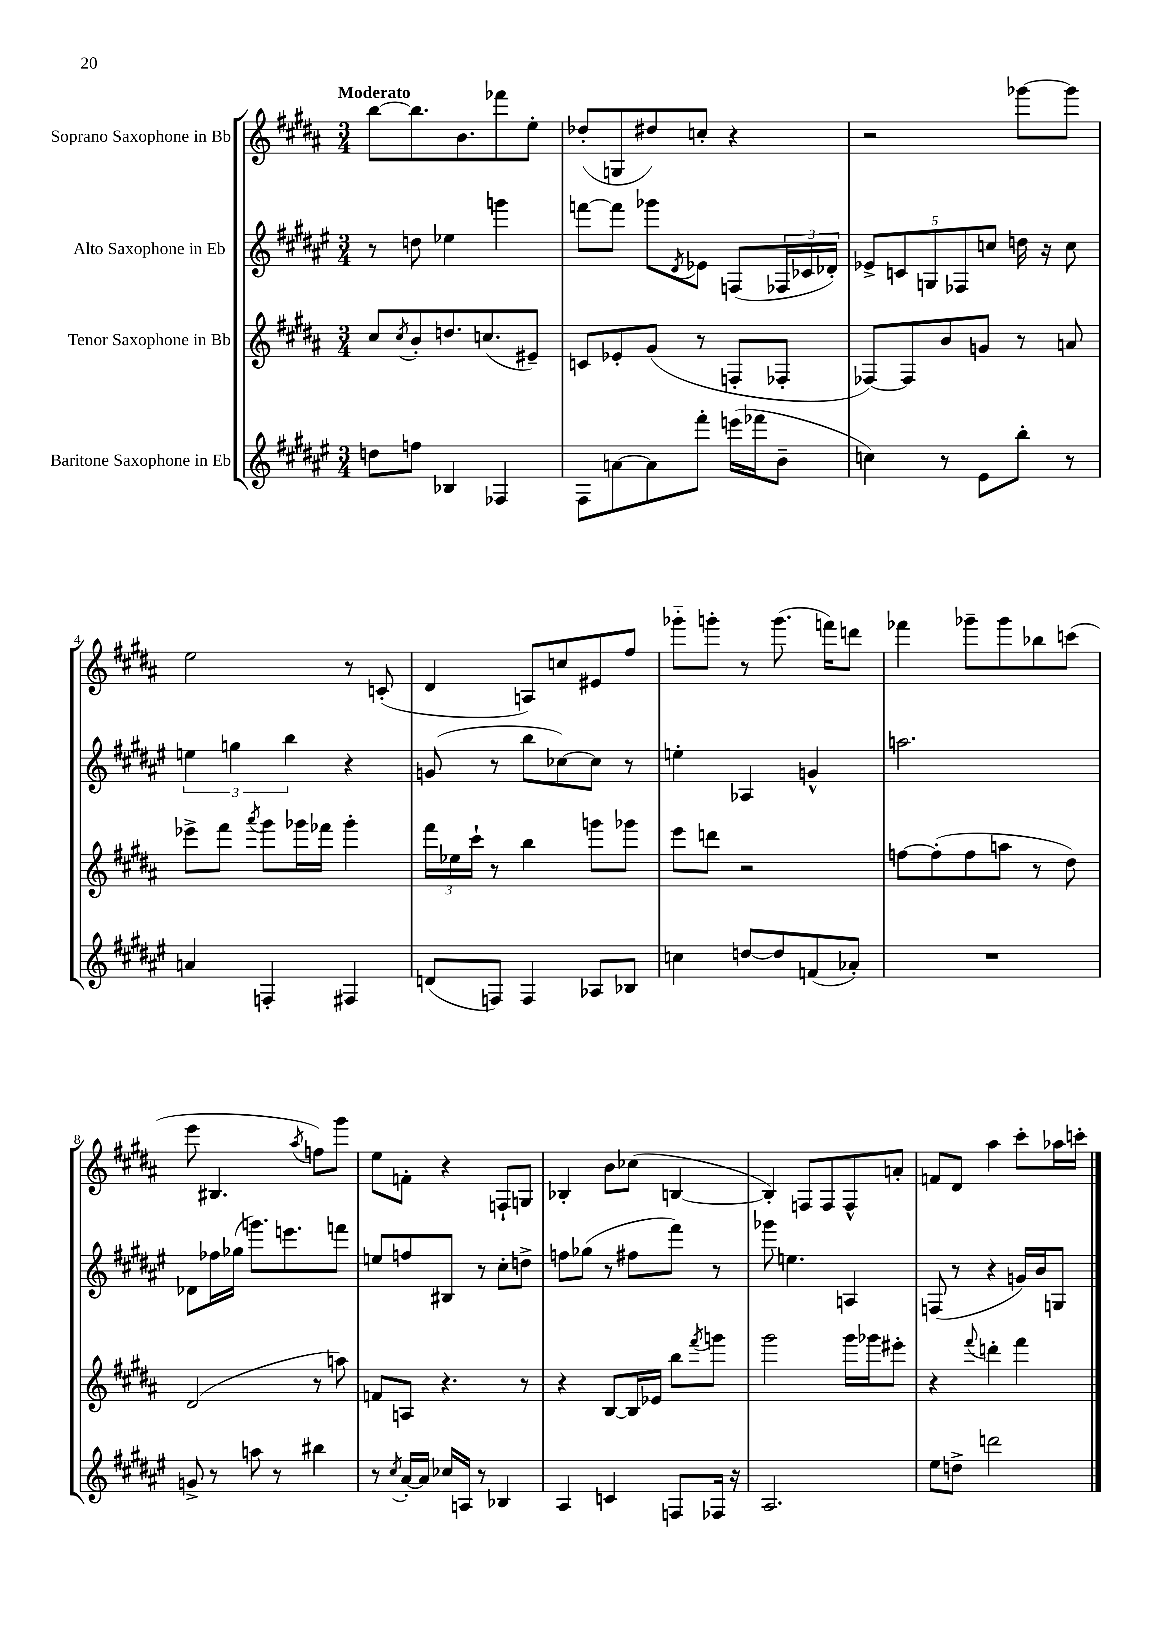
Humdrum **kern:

**kern	**kern	**kern	**kern
*part4	*part3	*part2	*part1
*staff4	*staff3	*staff2	*staff1
*I"Baritone Saxophone in Eb	*I"Tenor Saxophone in Bb	*I"Alto Saxophone in Eb	*I"Soprano Saxophone in Bb
*clefG2	*clefG2	*clefG2	*clefG2
*k[f#c#g#d#a#e#]	*k[f#c#g#d#a#]	*k[f#c#g#d#a#e#]	*k[f#c#g#d#a#]
*M3/4	*M3/4	*M3/4	*M3/4
=1	=1	=1	=1
!	!	!	!LO:TX:a:B:t=Moderato
8ddn\L	8cc#/L	8r	[8bb\L
.	8qcc#/	.	.
8ffn\J	8b'/	8ddn\	8.bb\]
4B-X/	8.ddn/	4ee-X\	.
.	.	.	8.b\
.	(8.ccn/	.	.
4F-X/	.	4gggn\	8fff-X\
.	8e#X~/J)	.	8ee'\J
=2	=2	=2	=2
8F#\L	8cn/L	[8fffn\L	(8dd-X'/L
[8an\	8e-X'/	8fff\J]	8Gn/
8a\]	(8g#/J	8ggg-X\L	8dd#X/)
.	.	8qd#/	.
8fff#'\J	8r	8e-X\J	8ccn'/J
(16eeen\LL	8Fn'/L	(8Fn/L	4r
16fff-X\J	.	.	.
8b~\J	8F-X'/J	24F-X/L	.
.	.	24c-X/	.
.	.	24d-X'/JJ)	.
=3	=3	=3	=3
4ccn\)	[8F-X/L)	10e-X^/L	2r
.	.	10cn/	.
.	8F-/]	.	.
.	.	10Gn/	.
8r	8b/	.	.
.	.	10F-X/	.
8e#\L	8gn/J	.	.
.	.	10ccn/J	.
8bb'\J	8r	16ddn\	[8ggg-X\L
.	.	16r	.
8r	8an/	8cc\	8ggg-\J]
!!LO:LB:g=z
=4	=4	=4	=4
4an/	8eee-X^\L	6een\	2ee\
.	8fff#\J	.	.
.	.	6ggn\	.
.	8qaaa#/	.	.
4Fn'/	8ggg#\L	.	.
.	.	6bb\	.
.	16ggg-X\L	.	.
.	16fff-X\JJ	.	.
4F#X/	4ggg-'\	4r	8r
.	.	.	(8cn'/
=5	=5	=5	=5
(8dn/L	24fff#\LL	(8gn/	4d#/
.	24ee-X\	.	.
.	24ccc#`\JJ	.	.
8Fn/J)	8r	8r	.
4F/	4bb\	8bb\L	8An/L)
.	.	[8cc-X\)	8ccn/
8A-X/L	8gggn\L	8cc-\J]	8e#X/
8B-X/J	8ggg-X\J	8r	8ff#/J
=6	=6	=6	=6
4ccn\	8eee\L	4een'\	8ggg-X\L
.	8dddn\J	.	8gggn'\J
[8ddn/L	2r	4A-X/	8r
8dd/]	.	.	(8.ggg\
(8fn/	.	4gn^^/	.
.	.	.	16fffn\KL)
8a-X'/J)	.	.	8dddn\J
=7	=7	=7	=7
2.r	[8ffn\L	2.aan\	4fff-X\
.	(8ff'\]	.	.
.	8ff\	.	8ggg-X~\L
.	8aan\J	.	8ggg-\
.	8r	.	8bb-X\
.	8dd#\)	.	(8cccn\J
!!LO:LB:g=z
=8	=8	=8	=8
8gn^/	(2d#/	8d-X\L	8eee\
8r	.	16ff-X\L	4.B#X/
.	.	(16gg-X\JJ	.
8aan\	.	8.gggn\L)	.
8r	.	.	.
.	.	8.eeen\	.
.	.	.	8qaa#/
4bb#X\	8r	.	8ffn\L)
.	8aan\)	8fffn\J	8ggg#\J
=9	=9	=9	=9
8r	8fn/L	8een/L	8ee\L
8qcc#/	.	.	.
[16a#'/LL	8An/J	8ffn/	8fn'\J
16a#/JJ]	.	.	.
16cc-X/LL	4.r	8B#X/J	4r
16An/JJ	.	.	.
8r	.	8r	.
4B-X/	.	8cc#'\L	8Fn`/L
.	8r	8ddn^\J	8Gn/J
=10	=10	=10	=10
4A#/	4r	8ffn\L	4B-X'/
.	.	(8gg-X\J	.
4cn/	[8B/L	8r	8b\L
.	16B/L]	8ff#X\L	(8cc-X\J
.	16e-X/JJ	.	.
8Fn/L	8bb\L	8fff#\J)	[4Bn/
.	8qfff#/	.	.
16F-X/Jk	8gggn\J	8r	.
16r	.	.	.
=11	=11	=11	=11
2.A#/	2ggg#\	8ggg-X\	4B'/])
.	.	4.een\	.
.	.	.	8Fn/L
.	.	.	8F/
.	16ggg#\LL	4An/	8F^^/
.	16ggg-X\J	.	.
.	8eee#X'\J	.	8an'/J
=12	=12	=12	=12
8ee#\L	4r	(8Fn/	8fn/L
8ddn^\J	.	8r	8d#/J
.	8qqfff#/	.	.
2dddn\	4dddn'\	4r	4aa#\
.	4fff#\	16gn/LL)	8ccc#'\L
.	.	16b/J	.
.	.	8Gn/J	16aa-X\L
.	.	.	16cccn'\JJ
==	==	==	==
*-	*-	*-	*-
